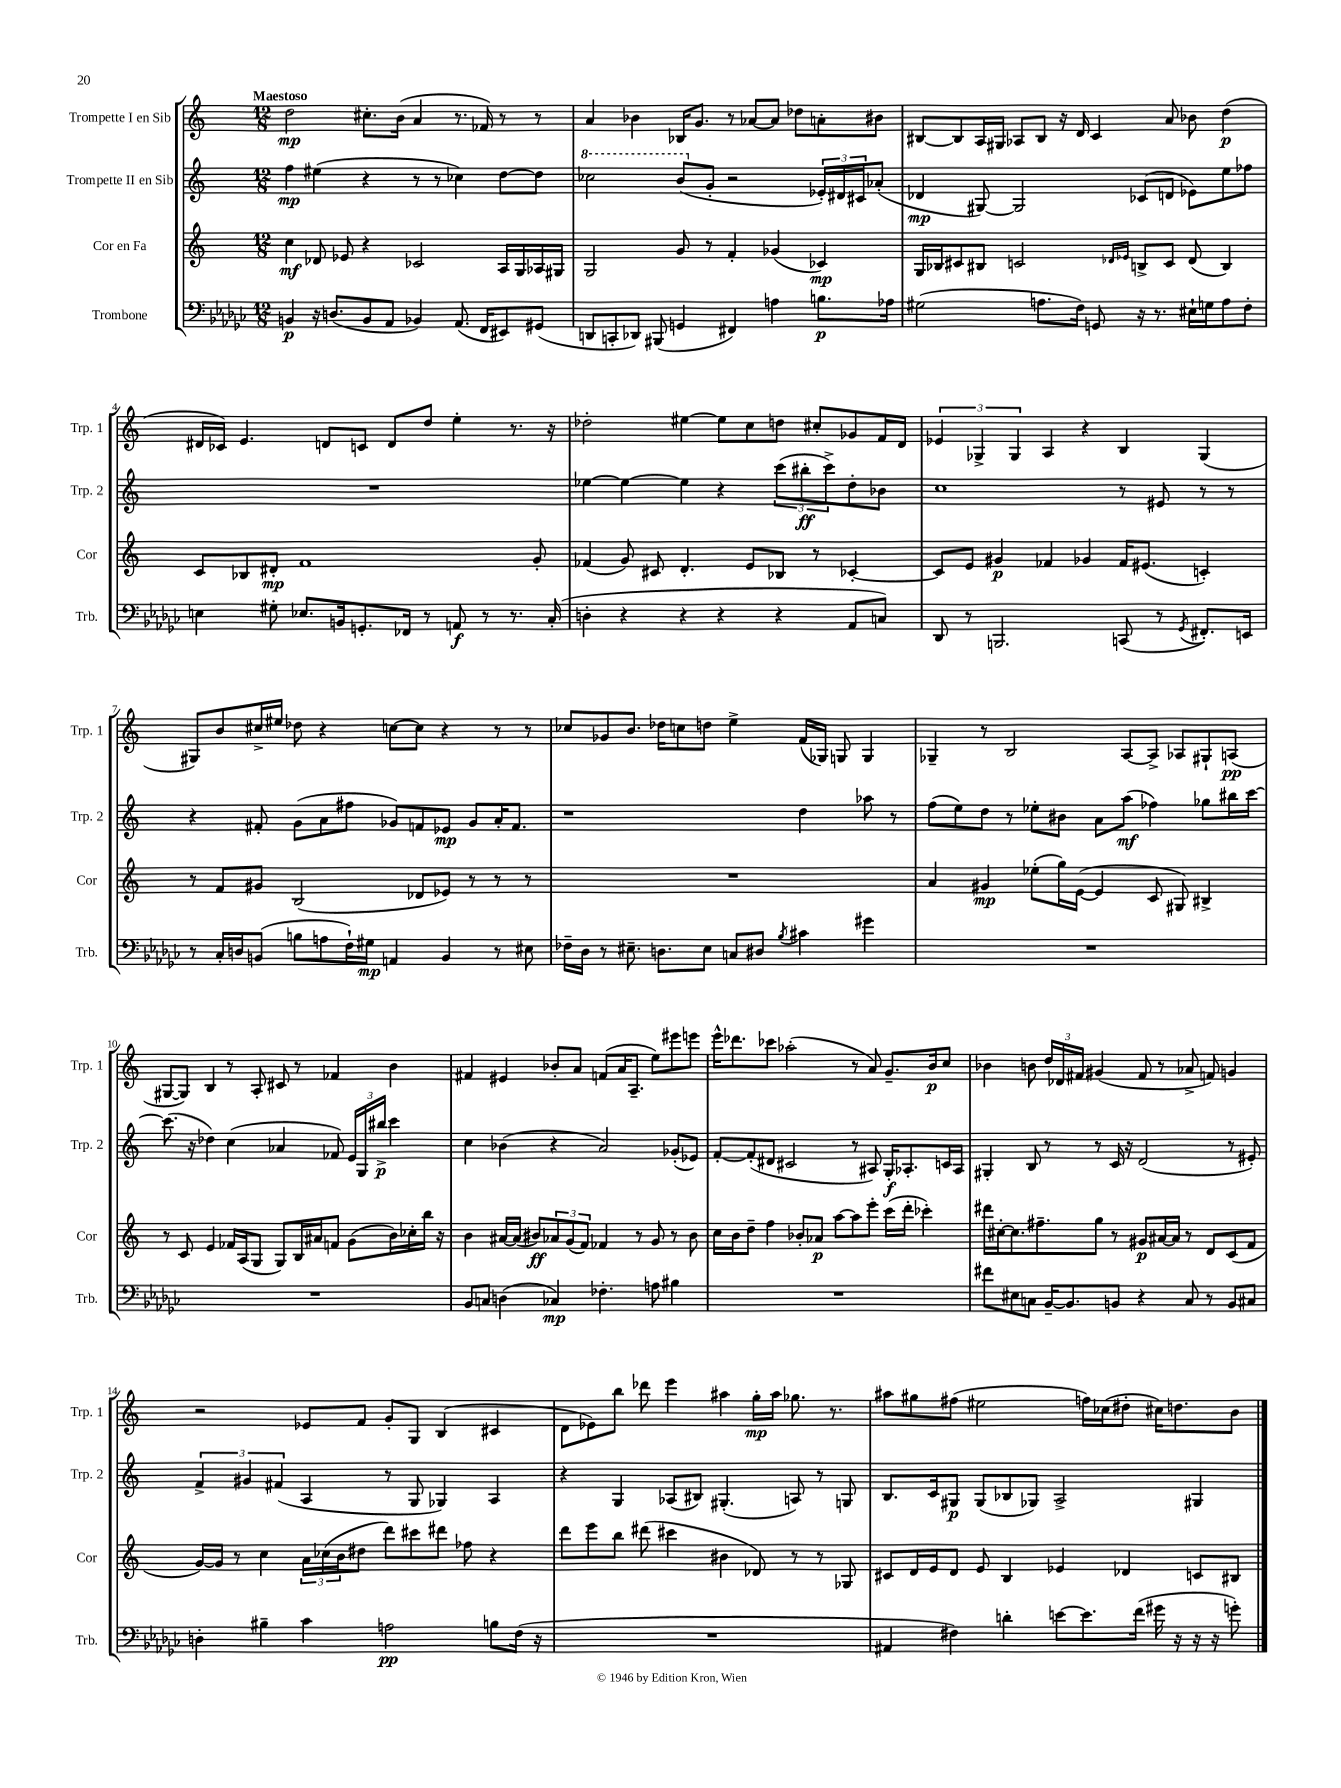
<<
\new StaffGroup <<
\new Staff = "s0" \with { instrumentName = "Trompette I en Sib" shortInstrumentName = "Trp. 1" } {
    \clef treble \key c \major \numericTimeSignature \time 12/8 \tempo "Maestoso"
    d''2\mp cis''8.-. b'16( a'4 r8. fes'16) r8 r8 |
    a'4 bes'4 bes16 g'8. r8 aes'8~ aes'8 des''8 a'8-. bis'8 |
    bis8~ bis8 a16 gis16 aes8 bis8 r16 d'16 c'4 a'8 bes'8 d''4\p( |
    dis'16 ces'16) e'4. d'8 c'8 d'8 d''8 e''4-. r8. r16 |
    des''2-. eis''4~ eis''8 c''8 d''8 cis''8-. ges'8 f'16 d'16 |
    \tuplet 3/2 { ees'4 ges4-> ges4 } a4 r4 b4 ges4( |
    gis8) b'8 cis''16-> eis''16 des''8 r4 c''8~ c''8 r4 r8 r8 |
    ces''8 ges'8 b'8. des''16 c''8 d''8 e''4-> f'16( ges16) g8 g4 |
    ges4-- r8 b2 a8~ a8-> aes8 gis8-! a8\pp( |
    gis8~ gis8) b4 r8 a8-. cis'8 r8 fes'4 b'4 |
    fis'4 eis'4 bes'8-. a'8 f'8( a'16 a8.-- e''8) eis'''8 e'''8 |
    e'''16-^ des'''8. ces'''8 aes''2-.( r8 a'8) g'8.-- b'16\p c''8 |
    bes'4 b'8 \tuplet 3/2 { d''16 des'16 fis'16 } gis'4( fis'8 r8 aes'8-> f'8) g'4 |
    r2 ees'8 f'8 g'8-. g8 b4( cis'4 |
    d'8 ees'8) b''8 des'''8 e'''4 ais''4 g''16-.\mp ais''16 ges''8. r8. |
    ais''8 gis''8 fis''8( eis''2 f''16) ces''16( dis''8-. cis''16) d''8. b'8 \bar "|." |
}
\new Staff = "s1" \with { instrumentName = "Trompette II en Sib" shortInstrumentName = "Trp. 2" } {
    \clef treble \key c \major \numericTimeSignature \time 12/8
    f''4\mp eis''4( r4 r8 r8 ces''4) d''8~ d''8 |
    \ottava #1 ces'''2 b''8( \ottava #0 g'8-. r2 \tuplet 3/2 { ees'16-.) dis'16 cis'16 } aes'8-.( |
    des'4\mp gis8~) gis2 ces'8( d'8 ees'8) e''8 fes''8 |
    R1. |
    ees''4~ ees''4~ ees''4 r4 \tuplet 3/2 { c'''8( bis''8-.\ff c'''8->) } d''8-. bes'8 |
    c''1 r8 eis'8 r8 r8 |
    r4 fis'8-. g'8( a'8 fis''8 ges'8) f'8 ees'8\mp ges'8 a'16-. f'8. |
    r1 d''4 aes''8 r8 |
    f''8( e''8) d''8 r8 ees''8-. bis'8 a'8 a''8\mf( fes''4) ges''8 bis''16 c'''16~ |
    c'''8.( r16 des''4) c''4( aes'4 fes'8) \tuplet 3/2 { e'16 g16 bis''16->\p } c'''4 |
    c''4 bes'4( r4 a'2) ges'8-.( ees'8) |
    f'8~-. f'8-.( dis'8 cis'2 r8 ais8) g16-.\f aes8.-. c'16 aes16 |
    gis4-. b8 r8 r8 c'16 r16 d'2( r8 eis'8-.) |
    \tuplet 3/2 { f'4-> gis'4 fis'4( } a4 r8 g8 ges4) a4 |
    r4 g4 aes8( bis8) gis4.-.( a8) r8 g8 |
    b8. c'16 gis8\p gis8( bes8 ges8) a2-> gis4 \bar "|." |
}
\new Staff = "s2" \with { instrumentName = "Cor en Fa" shortInstrumentName = "Cor" } {
    \clef treble \key c \major \numericTimeSignature \time 12/8
    c''4\mf des'8 ees'8 r4 ces'2 a16 g16 aes16 gis16 |
    g2 g'8 r8 f'4-. ges'4( ces'4\mp) |
    g16 bes16 cis'8 bis8 c'2 \grace { des'16 ees'16 } b8-> c'8 des'8( b4) |
    c'8 bes8 dis'8-.\mp f'1 g'8-. |
    fes'4( g'8) cis'8 d'4.-. e'8 bes8 r8 ces'4~-. |
    ces'8 e'8 gis'4\p fes'4 ges'4 fes'16 eis'8.( c'4-.) |
    r8 f'8 gis'8 b2( des'8 ees'8) r8 r8 r8 |
    R1. |
    a'4 gis'4\mp ees''8-.( g''16) e'16~( e'4 c'8 gis8) bis4-> |
    r8 c'8 e'4 fes'16 a16( g8 g8) b16 ais'16 f'8 g'8( b'16) ces''16-. b''16 r16 |
    b'4 ais'16~ ais'16( bis'8\ff) \tuplet 3/2 { aes'8 g'8( f'8) } fes'4 r8 g'8 r8 bis'8 |
    c''16 b'16 d''8-- f''4 bes'8-. aes'8\p a''8~ a''8 e'''8-. c'''16( d'''16-. ces'''4-.) |
    dis'''16 cis''16~-. cis''8. fis''8.-- g''8 r8 gis'8\p ais'16~ ais'16 r8 d'8 c'8( f'8 |
    g'16~) g'16 r8 c''4 \tuplet 3/2 { a'16 ces''16( b'16 } dis''8 d'''8) cis'''8 dis'''8 fes''8 r4 |
    d'''8 e'''8 b''8 dis'''8( cis'''4 bis'4 des'8) r8 r8 ges8 |
    cis'8 d'16 e'16 d'8 e'8 b4 ees'4 des'4 c'8 bis8 \bar "|." |
}
\new Staff = "s3" \with { instrumentName = "Trombone" shortInstrumentName = "Trb." } {
    \clef bass \key ges \major \numericTimeSignature \time 12/8
    b,4\p r16 d8.( b,8 aes,8 bes,4) aes,8.( f,16 eis,8) gis,8( |
    d,8 c,8-. des,8) bis,,8( g,4 fis,4) a4 b8.\p aes16 |
    gis2( a8. f16) g,8 r16 r8. eis16-! g16 a8 f8-. |
    e4 gis8-. ees8. b,16 g,8.-. fes,16 r8 a,8\f r8 r8. ces16-.( |
    d4-. r4 r4 r4 r4 aes,8 c8) |
    des,8 r8 b,,2. c,8( r8 \acciaccatura { ges,8 } fis,8.-.) e,16 |
    r8 ces16-. d16 b,8( b8 a8 f16-!) gis16\mp a,4 b,4 r8 eis8 |
    fes16-- des16 r8 eis8.-- d8. eis8 c8 dis8 \acciaccatura { bes8 } cis'4 gis'4 |
    R1. |
    R1. |
    bes,8 c8 d4( ces4\mp) fes4.-. a8 bis4 |
    R1. |
    fis'8 eis8 c8 bes,16~-- bes,8. b,8 r4 c8 r8 b,8 cis8 |
    d4-. bis4-- ces'4 a2\pp b8 f16( r16 |
    R1. |
    ais,4 fis4) d'4-. e'8~ e'8. f'16( gis'16 r16 r16 r16 g'8-.) \bar "|." |
}
>>
>>
